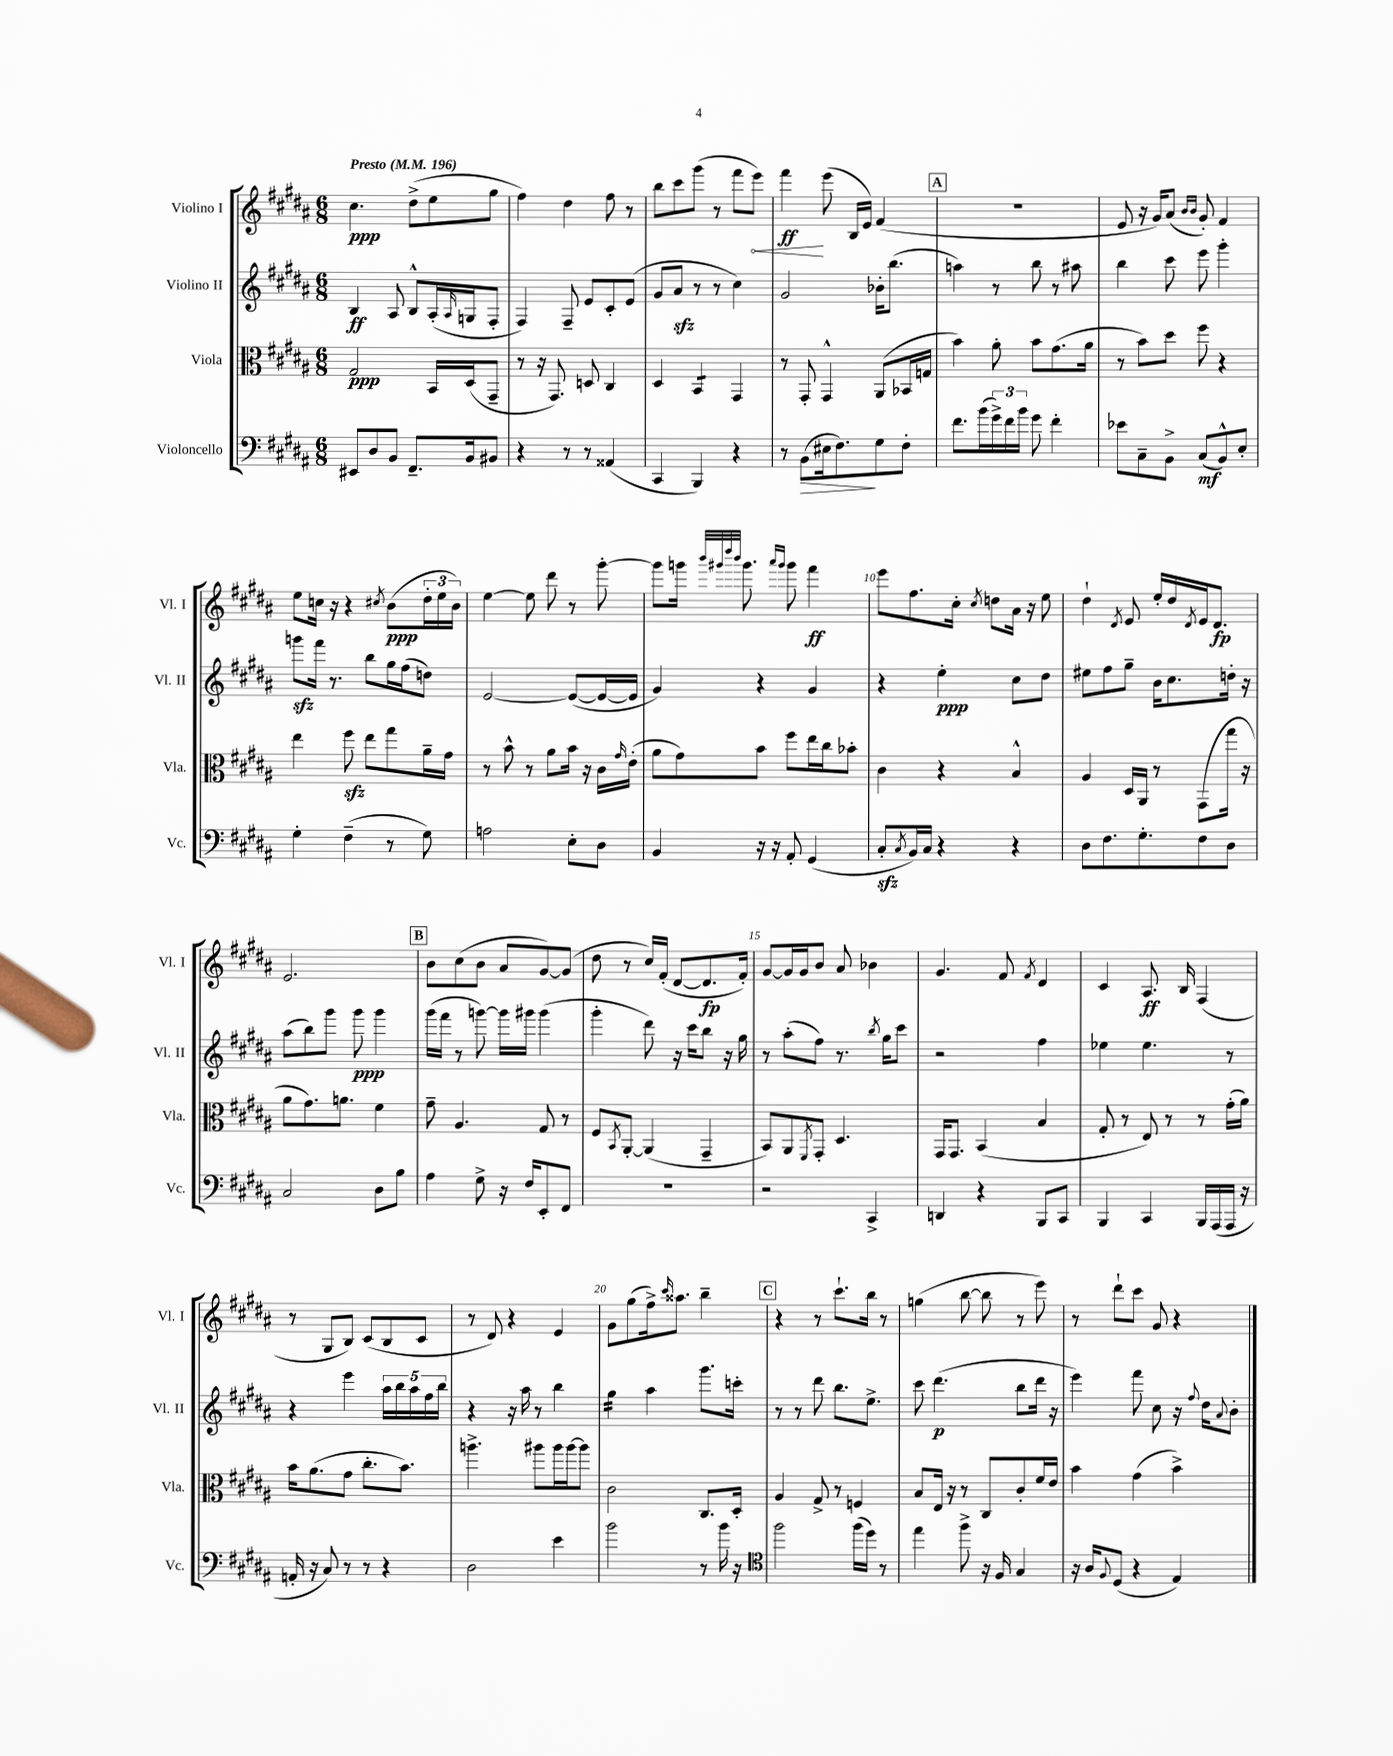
<<
\new StaffGroup <<
\new Staff = "s0" \with { instrumentName = "Violino I" shortInstrumentName = "Vl. I" } {
    \clef treble \key b \major \numericTimeSignature \time 6/8 \tempo "Presto" 4 = 196
    cis''4.\ppp dis''8->( e''8 gis''8 |
    fis''4) dis''4 fis''8 r8 |
    b''8 cis'''8 gis'''8( r8 fis'''8 \once \override Hairpin.circled-tip = ##t e'''8\<) |
    fis'''4\ff\! e'''8( b16 e'16) fis'4( |
    \mark \markup { \box "A" } R2. |
    e'8 r16 gis'16) ais'8( \grace { b'16 b'16 } gis'8-.) fis'4 |
    e''8 c''16 r16 r4 \acciaccatura { cis''8 } b'8\ppp( \tuplet 3/2 { dis''16-. e''16 b'16) } |
    e''4~ e''8 dis'''8 r8 gis'''8~-. |
    gis'''8 g'''16 \grace { b'''32 gis'''32 dis''''32 b'''32 } gis'''8. \grace { ais'''16 gis'''16 } gis'''8 fis'''4\ff |
    e'''8 fis''8. cis''16-. \acciaccatura { cis''8 } d''8 ais'16 r16 e''8 |
    dis''4-! \acciaccatura { dis'8 } e'8 e''16-. dis''16 \acciaccatura { dis'8 } e'16 dis'8.\fp |
    e'2. |
    \mark \markup { \box "B" } b'8 cis''8( b'8 ais'8 gis'8~) gis'8( |
    dis''8 r8 cis''16) fis'16-.( dis'8~ dis'8.\fp fis'16-.) |
    gis'8~ gis'16 gis'16 b'8 ais'8 bes'4 |
    gis'4. fis'8 \acciaccatura { fis'8 } dis'4 |
    cis'4 ais8.\ff b16 fis4( |
    r8 gis8 b8) cis'8( b8 cis'8 |
    r8 dis'8) r4 e'4 |
    gis'8 gis''8( fis''16->) \grace { cis'''16 } aisis''8. b''4-- |
    \mark \markup { \box "C" } r4 r8 cis'''8.-! b''16 r8 |
    g''4( b''8~ b''8 r8 e'''8) |
    r8 dis'''8-! cis'''8 gis'8 r4 \bar "|." |
}
\new Staff = "s1" \with { instrumentName = "Violino II" shortInstrumentName = "Vl. II" } {
    \clef treble \key b \major \numericTimeSignature \time 6/8
    b4\ff ais8 b8-^ ais16-.( \grace { ais16 } g16 fis8-. |
    fis4) fis8-- e'8 cis'8-. e'8( |
    gis'8 ais'8\sfz r8 r8 cis''4) |
    gis'2 bes'16-. b''8.( |
    \mark \markup { \box "A" } a''4) r8 b''8 r8 ais''8 |
    b''4 cis'''8 e'''8 gis'''4-. |
    g'''8\sfz fis'''16 r8. b''8 gis''16 fis''16( d''8) |
    e'2~ e'8~( e'16~ e'16 |
    gis'4) r4 gis'4 |
    r4 e''4-.\ppp cis''8 dis''8 |
    eis''8 fis''8 gis''8-- b'16 cis''8. d''16-. r16 |
    ais''8( b''8) gis'''8 gis'''8\ppp gis'''4 |
    \mark \markup { \box "B" } gis'''16( fis'''16 r8 g'''8~) g'''16 gis'''16 gis'''4( |
    gis'''4-. dis'''8) r16 cis'''16 b''8 r16 gis''16 |
    r8 ais''8-.( fis''8) r8. \acciaccatura { b''8 } gis''16 cis'''8 |
    r2 fis''4 |
    ees''4 ees''4. r8 |
    r4 e'''4 \tuplet 5/4 { ais''16 b''16 ais''16 fis''16 b''16 } |
    r4 r16 ais''16 r8 b''4 |
    gis''4:16 ais''4 gis'''8. c'''16-. |
    \mark \markup { \box "C" } r8 r8 dis'''8 b''8. e''8.-> |
    cis'''8 dis'''4.\p( b''8 dis'''16 r16 |
    e'''4) fis'''8 cis''8 r16 \appoggiatura { fis''8 } dis''16 \appoggiatura { ais'8 } b'8-. \bar "|." |
}
\new Staff = "s2" \with { instrumentName = "Viola" shortInstrumentName = "Vla." } {
    \clef alto \key b \major \numericTimeSignature \time 6/8
    gis2\ppp b,16 dis16( gis,8-- |
    r8 r16 gis,8.) d8 cis4 |
    dis4 b,4:8 gis,4 |
    r8 gis,8-. gis,4-^ ais,8( bes,16 g16 |
    \mark \markup { \box "A" } b'4) ais'8-. b'8 gis'8.( ais'16 |
    r8 b'8) dis''8 fis''8 r4 |
    e''4 fis''8\sfz e''8 gis''8 ais'16-- gis'16 |
    r8 b'8-^ r8 ais'8 b'16 r16 cis'16 \grace { gis'16 } e'16-.( |
    ais'8 gis'8) b'8 fis''8 e''16 cis''16 bes'8-. |
    cis'4 r4 b4-^ |
    ais4 dis16 ais,16 r8 gis,8( gis''16 r16 |
    ais'8 gis'8.) a'8. fis'4 |
    \mark \markup { \box "B" } gis'8-- ais4. gis8 r8 |
    fis8 \acciaccatura { b,8 } ais,8~-. ais,4( gis,4-- |
    b,8) ais,8 \acciaccatura { fis,8 } gis,8-. dis4. |
    gis,16 gis,8. b,4( b4 |
    gis8-. r8 e8) r8 r8 gis'16-.( ais'16) |
    b'16 ais'8.( gis'8 cis''8.-. b'8.) |
    a''4.-> ais''8 ais''16 ais''16~ ais''8 |
    cis'2 cis8. dis16-. |
    \mark \markup { \box "C" } ais4 gis8-> r8 f4 |
    b8 e16 r16 r8 cis8 cis'8-. fis'16 e'16 |
    b'4 gis'4( b'4->) \bar "|." |
}
\new Staff = "s3" \with { instrumentName = "Violoncello" shortInstrumentName = "Vc." } {
    \clef bass \key b \major \numericTimeSignature \time 6/8
    eis,8 dis8 b,8 fis,8.-- b,16 bis,8 |
    r4 r8 r8 aisis,4( |
    cis,4 b,,4) r4 |
    r8 b,8\>( eis16 fis8.\!) gis8 fis8-. |
    \mark \markup { \box "A" } fis'8. b'16( \tuplet 3/2 { gis'16->) fis'16 b'16 } gis'8 fis'4-. |
    ees'8 cis8-- b,8-> cis8\mf( b,8-^) e8-. |
    gis4-. fis4--( r8 gis8) |
    a2 e8-. dis8 |
    b,4 r16 r16 ais,8-. gis,4( |
    cis8-.\sfz \acciaccatura { cis8 } b,16) cis16 r4 r4 |
    dis8 fis8. gis8.-. fis8 dis8 |
    cis2 dis8 b8 |
    \mark \markup { \box "B" } ais4 gis8-> r16 fis16 e,8-. fis,8 |
    R2. |
    r2 cis,4-> |
    d,4 r4 b,,8 cis,8 |
    b,,4 cis,4 b,,16 ais,,16( ais,,16 r16 |
    a,16-. r16 cis8) r8 r8 r4 |
    dis2 e'4 |
    b'2 r8 b'16 r16 |
    \mark \markup { \box "C" } \clef tenor fis''2 fis''16( dis''16) r8 |
    e''4 fis''8-> r16 fis16 gis4 |
    r16 ais16 \appoggiatura { fis8 } dis8( r4 e4) \bar "|." |
}
>>
>>
\layout { \context { \Score \override BarNumber.break-visibility = ##(#f #t #t) barNumberVisibility = #(every-nth-bar-number-visible 5) } }
